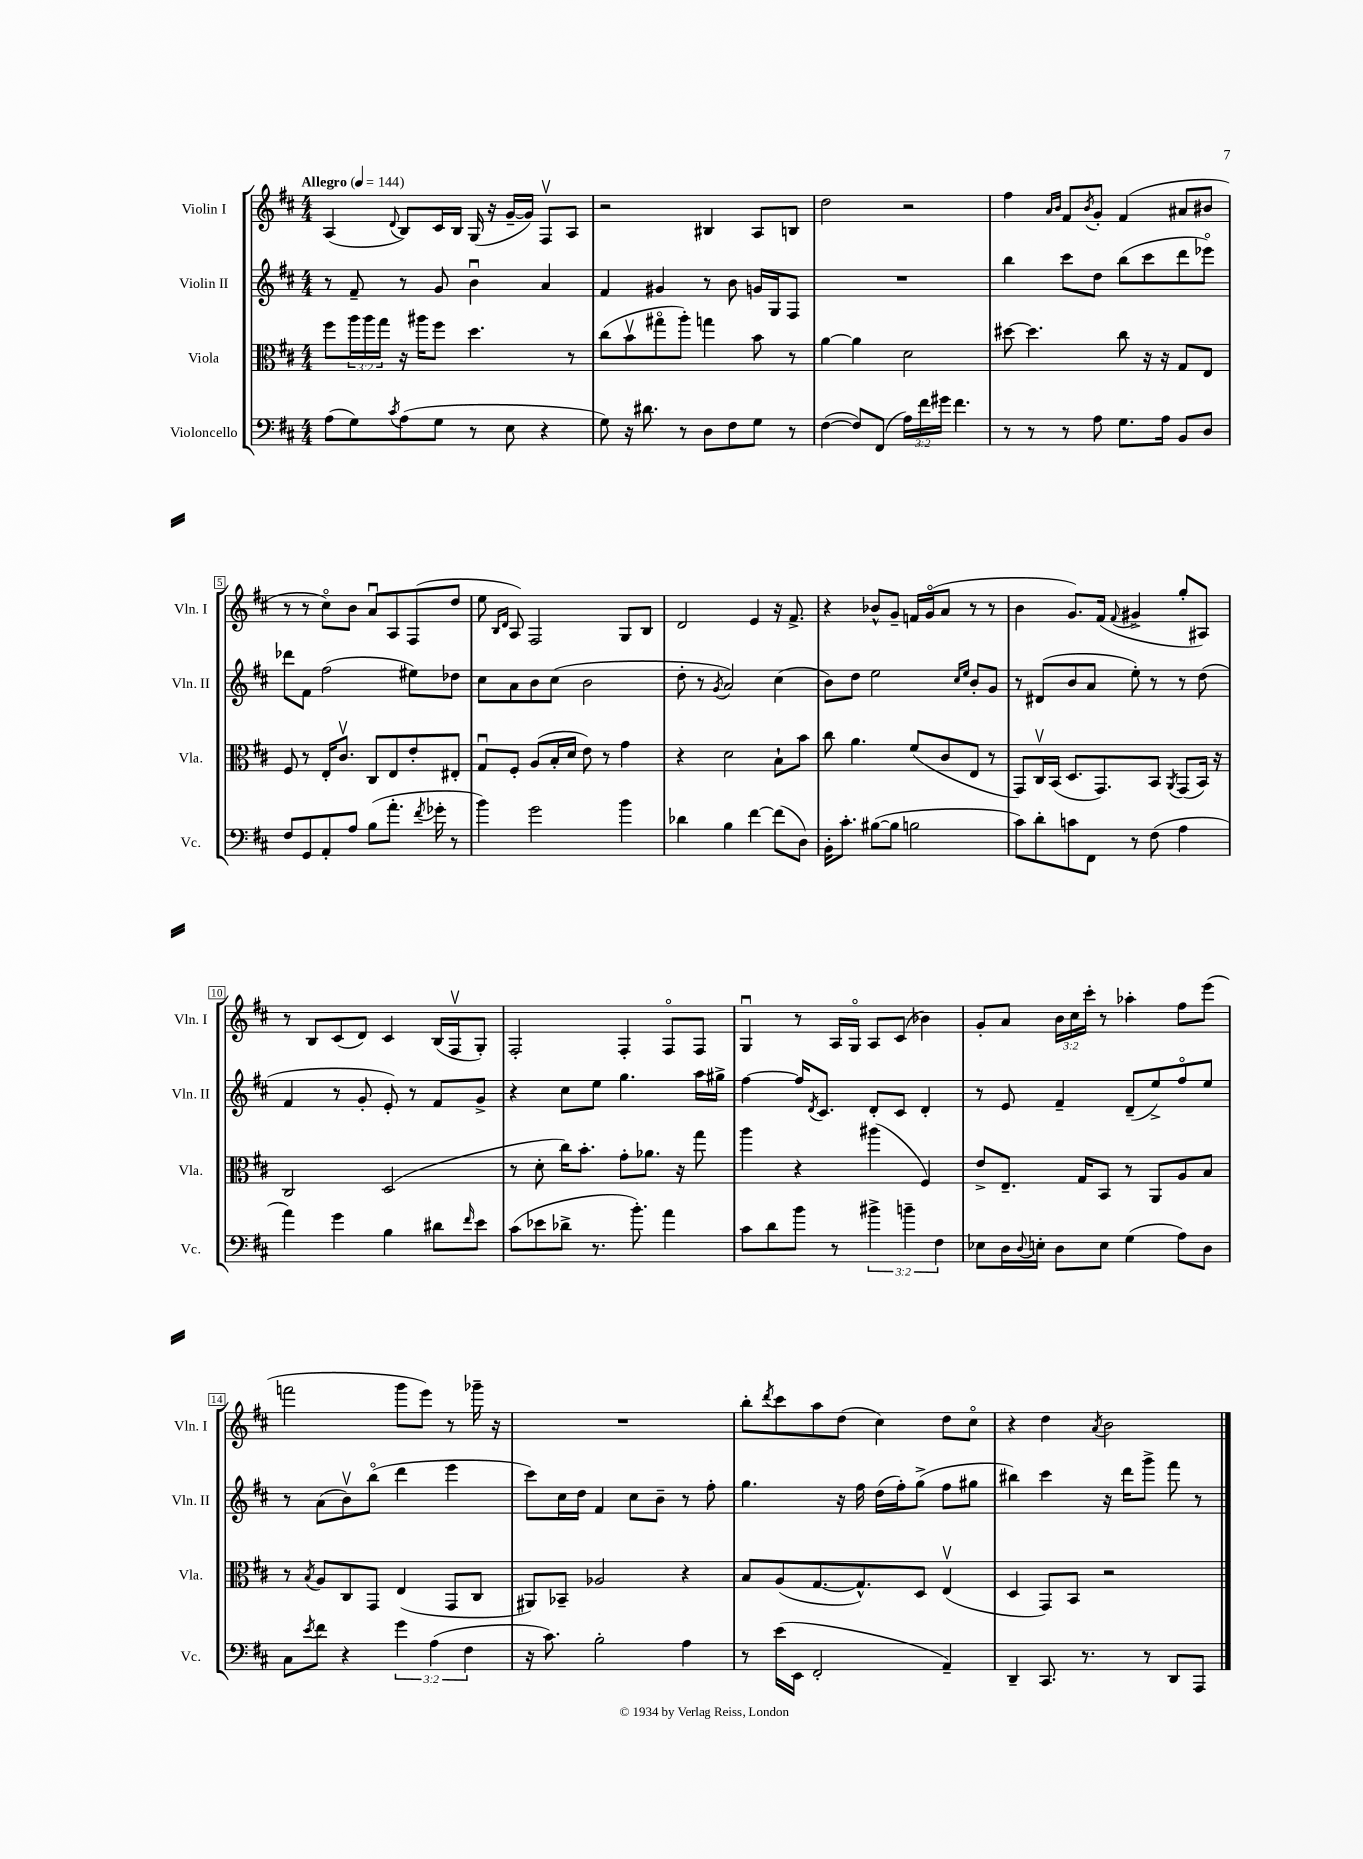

**kern	**kern	**kern	**kern
*staff4	*staff3	*staff2	*staff1
*clefF4	*clefC3	*clefG2	*clefG2
*k[f#c#]	*k[f#c#]	*k[f#c#]	*k[f#c#]
*M4/4	*M4/4	*M4/4	*M4/4
*MM144	*MM144	*MM144	*MM144
(8A\L	8ff#\L	8r	(4A/
8G\)	24aa\L	8f#~/	.
.	24aa\	.	.
.	24gg\JJ	.	.
8qc#/	.	.	8qqd/
(8A\	16r	8r	8B/L)
.	16aa#\LK	.	.
8G\J	8ff#\J	8g/	16c#/L
.	.	.	16B/JJ
8r	4.dd\	4bu\	(16G/
.	.	.	16r
8E\	.	.	[16g~/LL
.	.	.	16g/]JJ)
4r	.	4a/	8F#v/L
.	8r	.	8A/J
=	=	=	=
8G\)	(8cc#\L	4f#/	2r
16r	8bv\	.	.
8.d#\	.	.	.
.	8gg#o\	4g#/	.
8r	8aa'\J)	.	.
8D\L	4gg\	8r	4B#/
8F#\	.	8b\	.
8G\J	8b\	16g/LL	8A/L
.	.	16G/J	.
8r	8r	8F#/J	8B/J
=	=	=	=
([4F#\	[4a\	1r	2dd\
8F#/]L)	4a\]	.	.
(8FF#/J	.	.	.
24A\LL)	2d\	.	2r
24f#\	.	.	.
24g#\JJ	.	.	.
4.f#\	.	.	.
=	=	=	=
8r	[8dd#\	4bb\	4ff#\
8r	4.dd#\]	.	.
.	.	.	16qqa/LL
.	.	.	16qqb/JJ
8r	.	8ccc#\L	8f#/L
.	.	.	8qb/
8A\	.	8dd\J	8g'/J
8.G\L	8cc#\	(8bb\L	(4f#/
.	16r	8ccc#\	.
16A\Jk	16r	.	.
8BB/L	8G/L	8ddd\	8a#/L
8D/J	8E/J	8eee-o\J)	8b#/J
=	=	=	=
8F#/L	8F#/	8ddd-\L	8r
8GG/	8r	8f#\J	8r
8AA'/	16E'/LK	(2ff#\	8cc#o\L)
.	8.c#v/J	.	.
8A/J	.	.	8b\J
(8B\L	8C#/L	.	8au/L
8.a'\J	8E/	.	8A/
.	8e'/	8ee#\L)	(8F#/
8qf#/	.	.	.
16g-'\	.	.	.
8r	8E#'/J	8dd-\J	8dd/J
=	=	=	=
4b\)	8Gu/L	8cc#\L	8ee\
.	.	.	16qqB/LL
.	.	.	16qqd/JJ
.	8F#'/J	8a\	8A/)
2g\	(8A/L	8b\	2F#/
.	16B'/L	(8cc#\J	.
.	16d/JJ	.	.
.	8e\)	2b\	.
.	8r	.	.
4b\	4g\	.	8G/L
.	.	.	8B/J
=	=	=	=
4d-\	4r	8dd'\	2d/
.	.	8r	.
.	.	8qg/	.
4B\	2d\	2a/)	.
[4f#\	.	.	4e/
(8f#\]L	8B`\L	(4cc#\	16r
.	.	.	8.f#^/
8D\J)	8b\J	.	.
=	=	=	=
16BB'\LK	8cc#\	8b\L)	4r
8.c#'\J	.	.	.
.	4.a\	8dd\J	.
([8B#\L	.	2ee\	8b-^^/L
8B#\]J	.	.	8g~/J
2B\	(8f#/L	.	16f/LL
.	.	.	(16go/J
.	8c#/	.	8a/J
.	.	16qqcc#/LL	.
.	.	16qqee/JJ	.
.	8E/J	8b'/L	8r
.	8r	8g/J	8r
=	=	=	=
8c#\L)	8GG/L)	8r	4b\
8d'\	16C#v/L	(8d#/L	.
.	(16BB/JJ	.	.
8c\	8.D/L	8b/	8.g/L)
8FF#\J	.	8a/J	.
.	8.GG/)	.	(16f#/Jk
.	.	.	8qqf#/
8r	.	8ee'\)	4g#^/
(8F#\	8BB/J	8r	.
.	8qAA/	.	.
4A\	(8GG/L	8r	8gg'/L
.	16BB/Jk)	(8dd\	8A#/J)
.	16r	.	.
=	=	=	=
4a\)	2C#/	4f#/	8r
.	.	.	8B/L
4g\	.	8r	(8c#/
.	.	8g'/	8d/J)
4B\	(2D/	8e'/)	4c#/
.	.	8r	.
8d#\L	.	8f#/L	(16B/LL
.	.	.	16F#v/J
16qqf#/	.	.	.
8e\J	.	8g^/J	8G'/J)
=	=	=	=
(8c#\L	8r	4r	2F#'/
8e-\	8d'\	.	.
8d-^\J	16cc#\LK)	8cc#\L	.
.	8.b'\J	.	.
8.r	.	8ee\J	.
.	8g'\L	4.gg\	4F#'/
8.b'\)	.	.	.
.	8.a-\J	.	.
4a\	.	.	8F#o/L
.	16r	.	.
.	8gg\	16aa\LL	8F#/J
.	.	16gg#^\JJ	.
=	=	=	=
8c#\L	4aa\	[4ff#\	4Gu/
8d\	.	.	.
8b\J	4r	16ff#/]LK	8r
.	.	8qd/	.
.	.	8.c#/J	.
8r	.	.	16A/LL
.	.	.	16Go/JJ
6b#^\	(4aa#\	8d'/L	8A/L
.	.	8c#/J	(8c#/J
6b~\	.	.	.
.	4F#/)	4d'/	4b-\)
6F#\	.	.	.
=	=	=	=
8E-\L	8e^/L	8r	8g'/L
16D\L	8.E~/J	8e/	8a/J
8qqD/	.	.	.
16E'\JJ	.	.	.
8D\L	.	4f#~/	24b\LL
.	.	.	24cc#\
.	16G/LK	.	.
.	.	.	24ccc#'\JJ
8E\J	8BB/J	.	8r
(4G\	8r	(8d~/L	4aa-'\
.	8AA/L	8ee^/)	.
8A\L)	8A/	8ff#o/	8ff#\L
8D\J	8B/J	8ee/J	(8eee\J
=	=	=	=
8C#\L	8r	8r	2fff\
8qe/	8qB/	.	.
8f#\J	8A/L	(8a\L	.
4r	8C#/	8bv\)	.
.	8GG/J	(8bbo\J	.
6g\	(4E/	4ddd\	8ggg\L
.	.	.	8eee\J)
(6A\	.	.	.
.	8GG/L	4eee\	8r
6F#\	.	.	.
.	8C#/J	.	16ggg-~\
.	.	.	16r
=	=	=	=
16r	8AA#/L)	8ccc#\L)	1r
8.c#\)	.	.	.
.	8BB-~/J	16cc#\L	.
.	.	16dd\JJ	.
2B'\	2A-/	4f#/	.
.	.	8cc#\L	.
.	.	8b~\J	.
4A\	4r	8r	.
.	.	8ff#'\	.
=	=	=	=
8r	8B/L	4.gg\	8bb'\L
.	.	.	8qddd/
(16e\LL	(8A/	.	8ccc#\
16EE\JJ	.	.	.
2FF#'/	[8.G/	.	8aa\
.	.	16r	(8dd\J
.	8.G^^/])	16ff#\	.
.	.	(16dd\LL	4cc#\)
.	.	16ff#'\J)	.
.	8D/J	(8gg^\J	.
4AA~/)	(4Ev/	8ff#\L	8dd\L
.	.	8gg#\J	8cc#o\J
=	=	=	=
4DD~/	4D/	4bb#\)	4r
8.CC#/	8GG/L)	4ccc#\	4dd\
.	8BB/J	.	.
8.r	.	.	.
.	.	.	8qa/
.	2r	16r	2b\
.	.	16ddd\LK	.
8r	.	8ggg^\J	.
8DD/L	.	8fff#\	.
8AAA/J	.	8r	.
==	==	==	==
*-	*-	*-	*-
